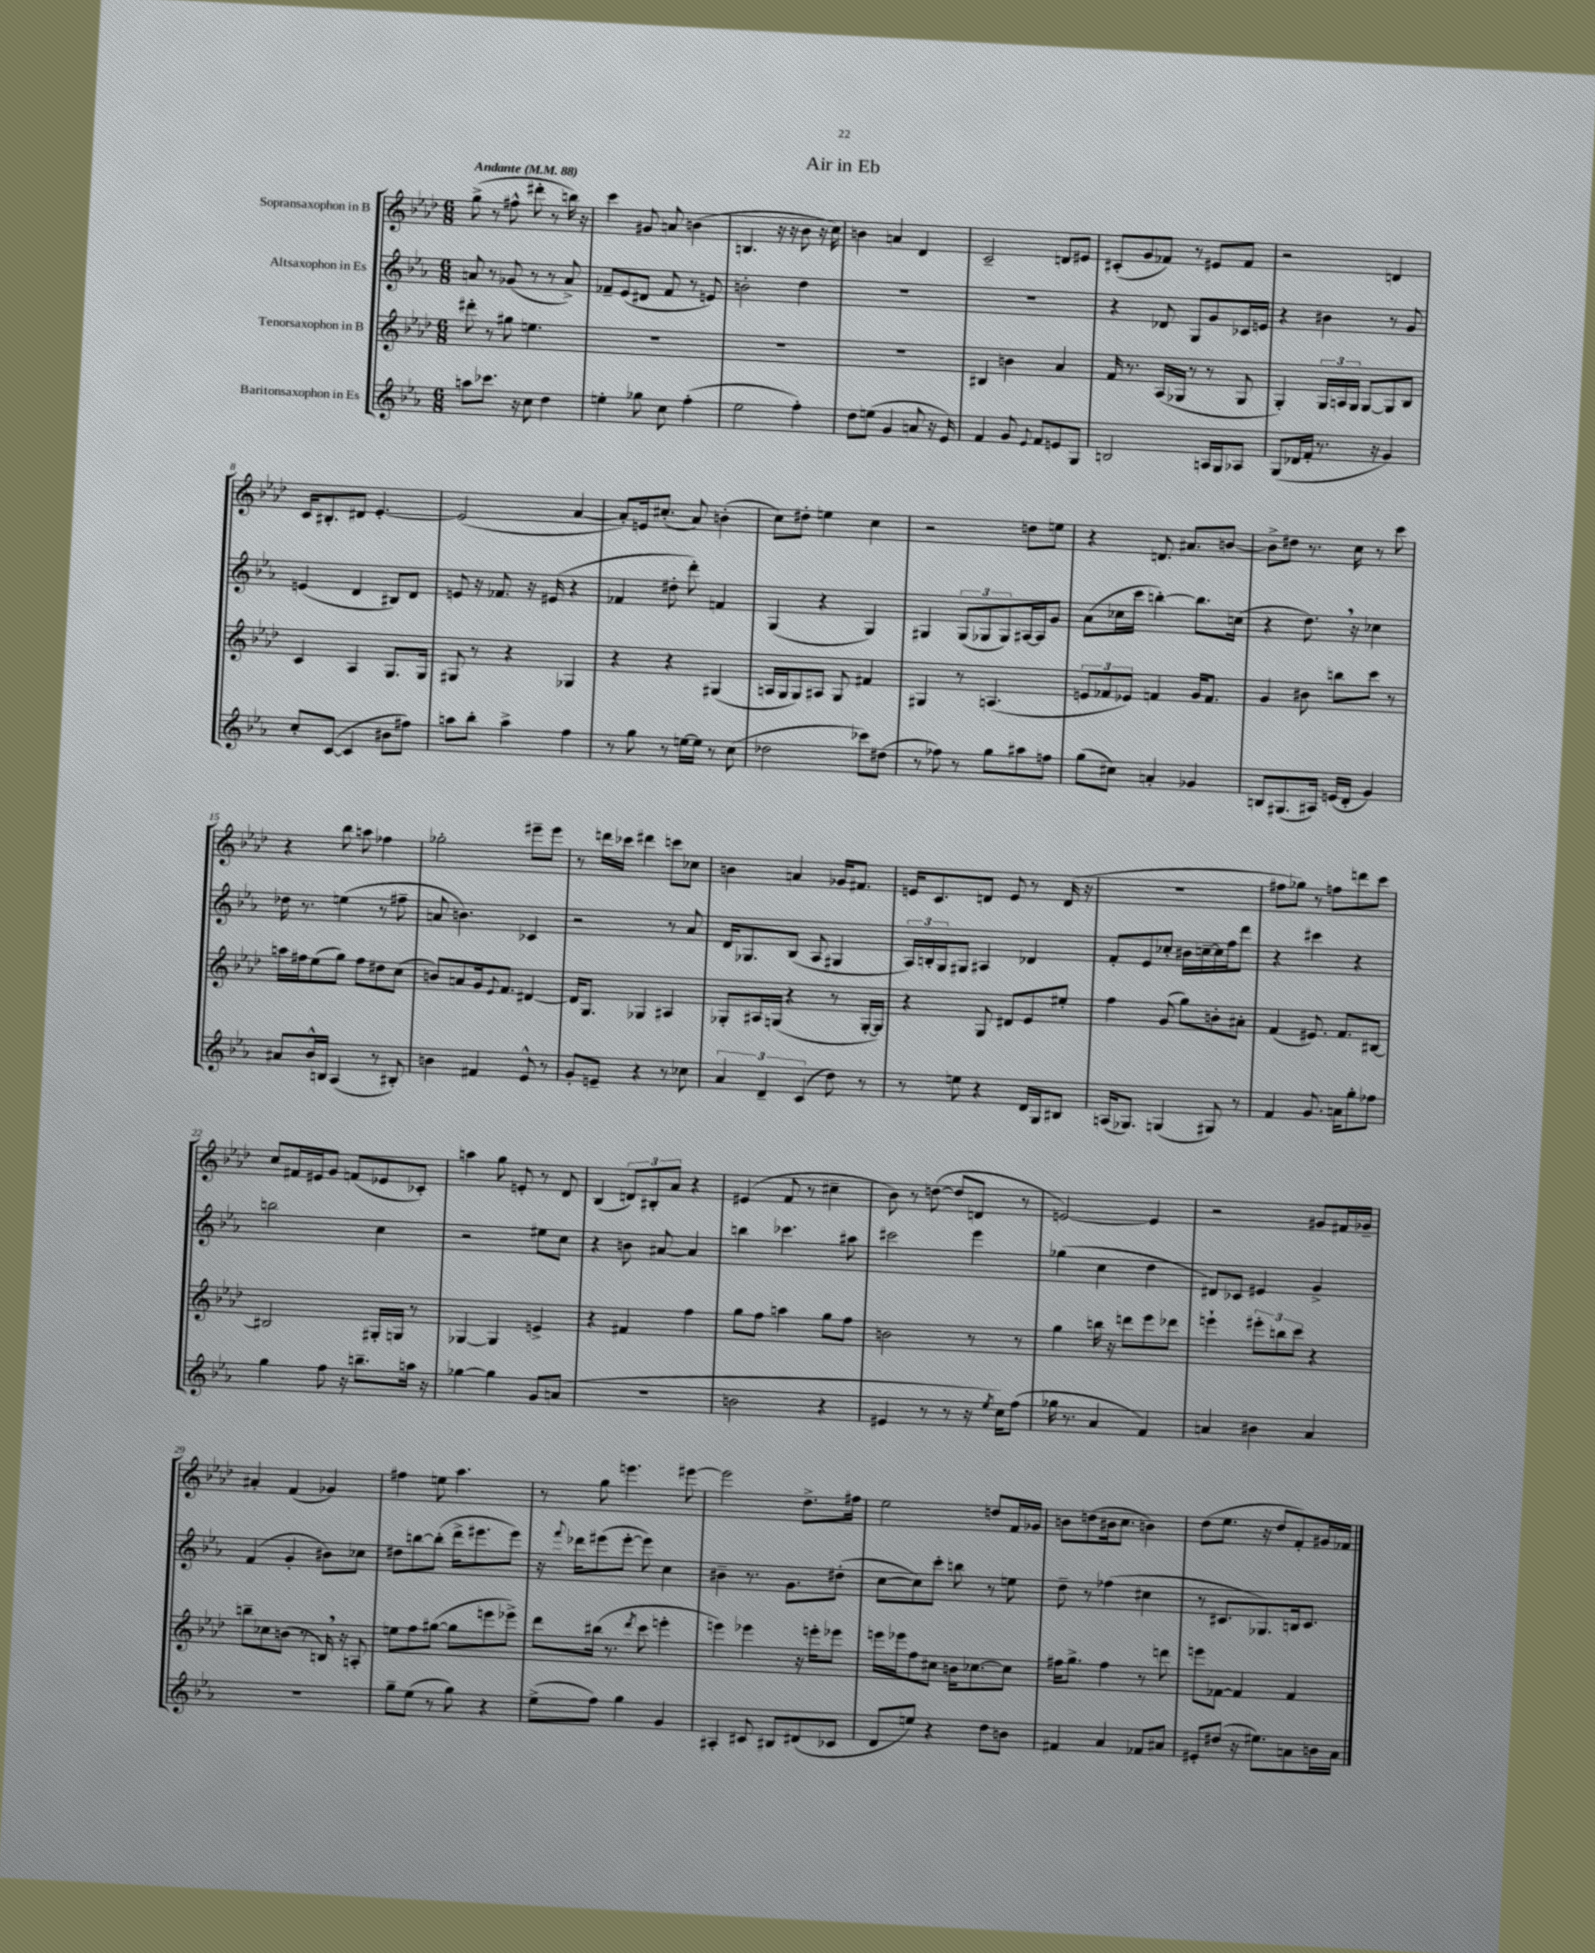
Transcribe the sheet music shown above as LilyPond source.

\header { title = "Air in Eb" }
<<
\new StaffGroup <<
\new Staff = "s0" \with { instrumentName = "Sopransaxophon in B" } {
    \clef treble \key aes \major \numericTimeSignature \time 6/8 \tempo "Andante" 4 = 88
    g''8->( r8 fis''8-^ dis'''8-. r8 b''16) r16 |
    c'''4 gis'8 a'8 b'4( |
    b4. r16 r16 bes'8 r16 c''16) |
    b'4 a'4 des'4 |
    c'2-- d'8 eis'8 |
    cis'8-.( g'8 fes'8) r8 eis'8 fes'8 |
    r2 d'4 |
    c'16 bis8.-. dis'8 ees'4.~-. |
    ees'2( aes'4~ |
    aes'8-.) e'16 cis''8.-.( aes'8) b'4-.( |
    c''8) dis''8-. e''4 c''4 |
    r2 d''8 e''8 |
    r4 d'8. ais'8. b'8~ |
    b'8-> dis''8 r8. c''16 r8 c'''8 |
    r4 bes''8 a''8 fes''4 |
    ges''2-. eis'''8-- eis'''8 |
    r8 d'''16 ces'''16 dis'''4 c'''8 ces''8 |
    b'4 a'4 ges'16 fis'8. |
    e'16 c'8. d'8 e'8 r8 d'16( r16 |
    R2. |
    fis''8 ges''8) r8 f''8 d'''8 c'''8 |
    c''8 fis'16 eis'16 g'8 f'8( ees'8 ces'8-.) |
    a''4 g''8 e'8-. r8 des'8 |
    bes4( \tuplet 3/2 { d'8) bis8-. aes'8 } r4 |
    eis'4( f'8 r8 cis''4-- |
    bes'8) r8 d''8~( d''8 d'8 r8 |
    e'2~) e'4 |
    r2 gis'8 fis'16 ges'16-- |
    ais'4-. f'4( ges'4) |
    fis''4 e''8 aes''4. |
    r8 g''8 e'''4. eis'''8~ |
    eis'''2 des''8.-> fis''16 |
    ees''2 d''8 f'16 ges'16 |
    b'8 d''8( bis'16 c''8. b'4) |
    des''8( ees''8. r16 des''8 f'8-.) gis'16 fes'16 \bar "|." |
}
\new Staff = "s1" \with { instrumentName = "Altsaxophon in Es" } {
    \clef treble \key ees \major \numericTimeSignature \time 6/8
    a'8 r8 ges'8( r8 r8 a'8->) |
    fes'8-- ees'8( dis'8 fes'8 r8 e'8) |
    b'2-. d''4 |
    R2. |
    R2. |
    r4 des'8 g8 g'8 ces'16 e'16 |
    r4 bis'4 r8 g'8 |
    e'4( d'4 bis8) d'8 |
    e'8 r16 fes'8. r16 eis'16( r4 |
    fes'4 dis''8-. d'''8-.) f'4 |
    g4( r4 g4) |
    gis4 \tuplet 3/2 { gis8( ges8 ges8) } ais16~ ais16 g'8 |
    aes'8( ces''16 c'''16 b''4~-.) b''8. c''16( |
    r4 d''8.) \breathe r16 ces''4 |
    des''16 r8. e''4( r8 fis''8-- |
    a'8 b'4.) ces'4 |
    r2 r8 aes'8 |
    d'16 ges8. bes8( aes8 gis4 |
    \tuplet 3/2 { aes16) b16-. g16 } gis8 ais4 des'4 |
    f'8-. ees'8 ces''8-. bis'16 c''16~-- c''16 f''16 d'''8 |
    r4 cis'''4 r4 |
    b''2 c''4 |
    r2 eis''8 c''8 |
    r4 b'8 ais'8~ ais'4 |
    b''4 ces'''4. ais''8 |
    cis'''2 ees'''4 |
    ges''4( c''4 d''4 |
    dis'8) ces'8 eis'4 g'4-> |
    f'4( g'4-. bis'8) ces''8 |
    dis''8 b''8~ b''8-.( d'''16-> eis'''8. eis'''8) |
    r16 \appoggiatura { f'''8 } des'''16 eis'''8( eis'''8~-. eis'''8) c''4 |
    bis'4-- r8. g'8. dis''8-.( |
    c''8~ c''8) c'''8-. b''8 r8 e''8 |
    d''8-- r8 fes''4( cis''4 |
    r8 cis'8. ges8.) b16 cis'8. \bar "|." |
}
\new Staff = "s2" \with { instrumentName = "Tenorsaxophon in B" } {
    \clef treble \key aes \major \numericTimeSignature \time 6/8
    dis'''8-. r8 gis''8 e''4. |
    R2. |
    R2. |
    R2. |
    bis4 b'4 aes'4 |
    f'16 r8. aes16( ges16 r8 r8 ges8 |
    g4-.) \tuplet 3/2 { g16 a16 g16 } g8~ g8 bes8 |
    c'4 aes4 g8. g16 |
    gis8 r8 r4 ges4 |
    r4 r4 gis4( |
    a16 g16 g8) ais8 g8 fis'4 |
    gis4 r8 a4.( |
    \tuplet 3/2 { e'8 fes'8 ees'8) } f'4 g'16 f'8. |
    g'4 bis'8 b''8 c'''8 r8 |
    a''16 fis''16 ees''8( g''8) fis''8 dis''8 c''8( |
    b'8) a'8 g'16 \appoggiatura { ees'8 } f'8. dis'4~ |
    dis'16 g8. ges4 ais4 |
    ges8-. ais16 g16( r4 r8 g16~-. g16) |
    r4 g8 dis'8 ees'8 eis''8-. |
    f''4 g'8( g''8) b'8-. ais'8-. |
    f'4( eis'8.) f'8. bis8~ |
    bis2 gis16-. g16 r8 |
    ges4~ ges4 e'4-> |
    r4 fis'4 f''4 |
    g''8 f''8 a''4 g''8 f''8 |
    b'2 r8 r8 |
    g''4 b''16 r16 d'''8 ees'''8 des'''8 |
    e'''4-! \tuplet 3/2 { eis'''8-. b''8 c'''8 } r4 |
    b''8-- ces''8 b'8( r8 b16) \breathe r16 a8-. |
    e''8 f''8 gis''8~( gis''8 e'''8 ees'''8->) |
    des'''8 bis''16( r8. \acciaccatura { des'''8 } c'''8 e'''4-. |
    e'''4) ees'''4 r16 e'''16-. ees'''8 |
    e'''16 ees'''16 f''8 cis''8 b'16 ces''8.~ ces''8 |
    fis''16 g''8.-> fis''4 r8 d'''8 |
    e'''8 fes'8~ fes'4 fes'4 \bar "|." |
}
\new Staff = "s3" \with { instrumentName = "Baritonsaxophon in Es" } {
    \clef treble \key ees \major \numericTimeSignature \time 6/8
    a''8 ces'''8. r16 c''8 d''4 |
    e''4-. ges''8 c''8 f''4-.( |
    ees''2 f''4-.) |
    d''8 e''8( g'4 a'8 r16 ees'16) |
    f'4 g'8 \appoggiatura { ees'8 } f'8 e'8 g8 |
    b2 a16 g16 aes8 |
    g8( des'16 f'16-. r8. r16 g'4) |
    c''8-. c'8~( c'4 bis'8 fis''8) |
    a''8 bes''8-. a''4-> f''4 |
    r8 g''8 r8 e''16~ e''16 r8 c''8( |
    des''2 ces'''8) dis''8( |
    r8 fes''8) r8 g''8 ais''8 f''8 |
    g''8( cis''8) a'4-. ges'4 |
    b8 gis8.( ais16) e'16( d'16-. g'4) |
    ais'8 bes'16-^ b16 aes4( r8 bis8-.) |
    b'4 fis'4 ees'8-^ r8 |
    g'8-. e'8-- r4 r8 ces''8 |
    \tuplet 3/2 { aes'4 d'4-- c'4( } d''8) r8 |
    r8 e''8 r4 d'16 g16 bis8 |
    a16( ges8.) g4( gis8) r8 |
    f'4 g'8. a'16 g''8-. fes''8 |
    g''4 f''8 r16 b''8.-- a''16 r16 |
    ges''4~ ges''4 g'8 a'8( |
    R2. |
    b'2 r4 |
    eis'4 r8 r8 r16 \acciaccatura { ees''8 } c''16) f''8( |
    ges''16 r8. aes'4 f'4) |
    a'4 bis'4 a'4 |
    R2. |
    g''8-- ees''8( r8 g''8) r4 |
    ees''8->( f''8) g''4 g'4 |
    ais4-. cis'8 bis8 dis'8( ces'8 |
    d'8 e''8) r4 d''8 b'8 |
    fis'4 aes'4 fes'8 ais'8 |
    eis'8-. dis''8( r16 eis''8.) a'8 b'16 a'16 \bar "|." |
}
>>
>>
